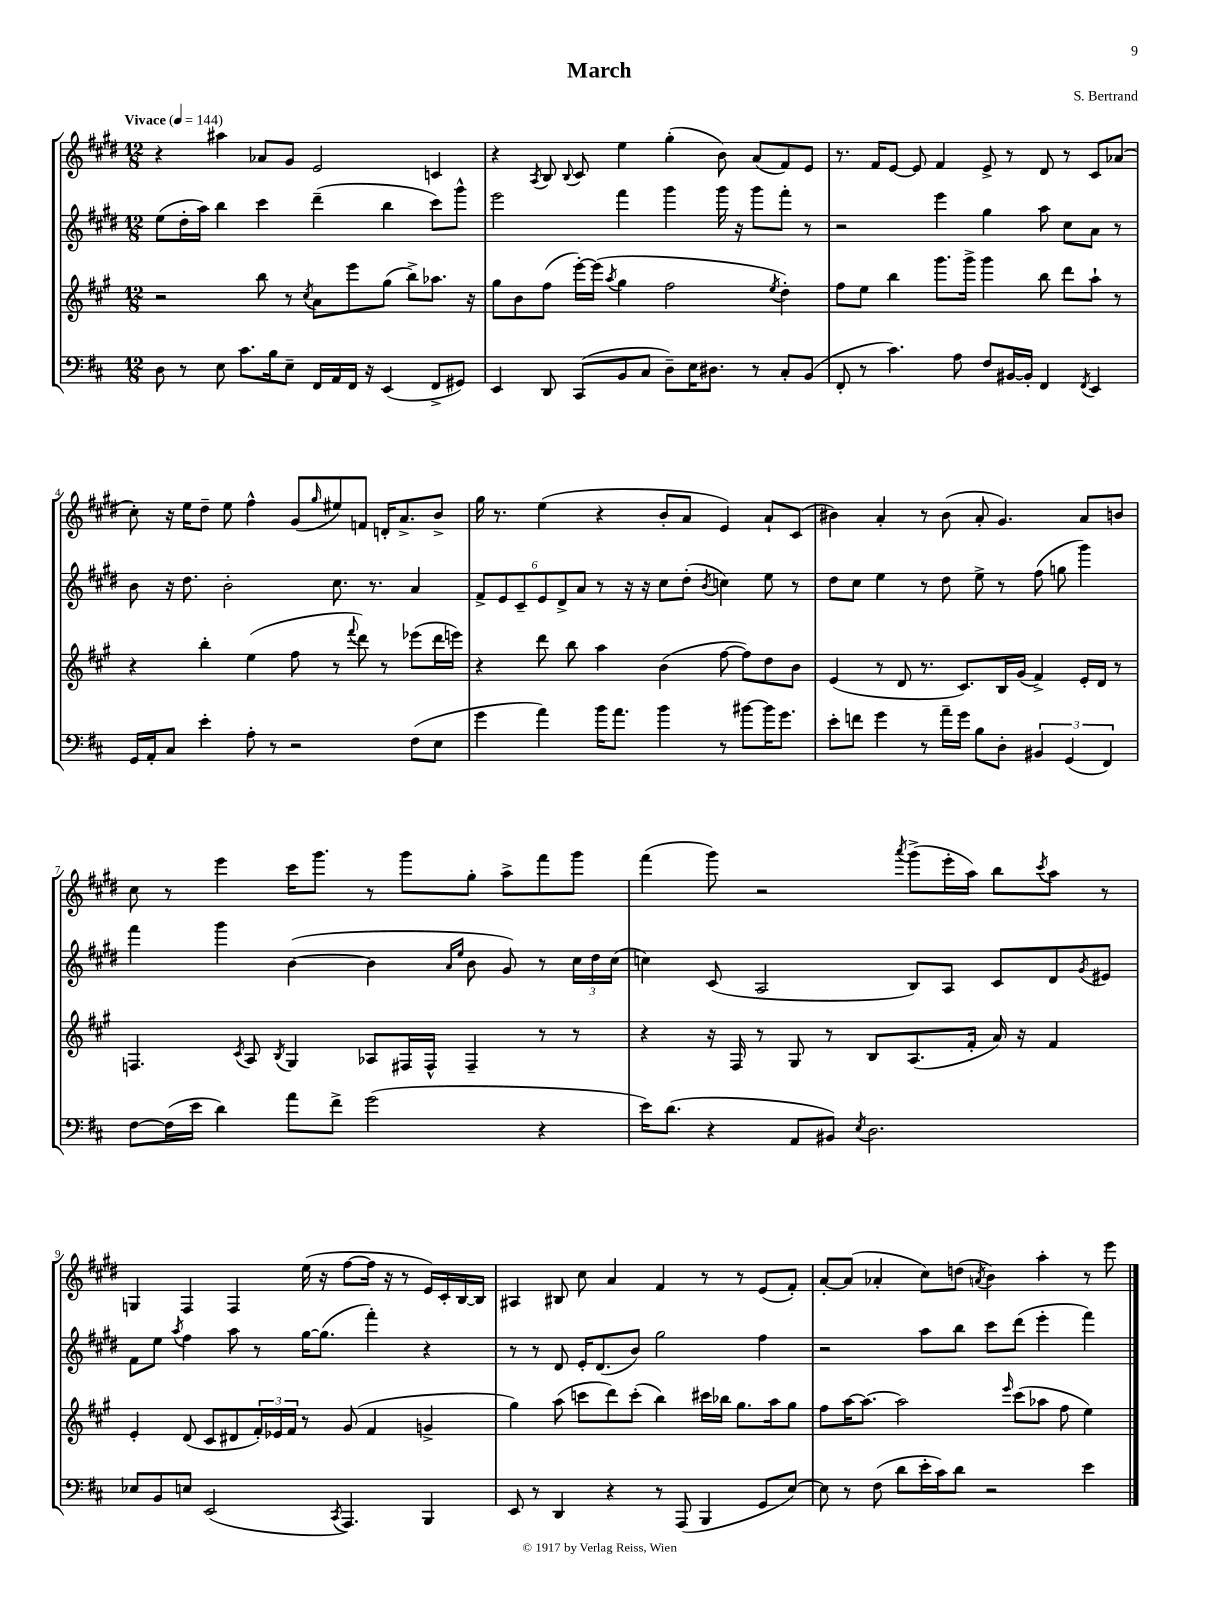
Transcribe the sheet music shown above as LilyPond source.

\header { title = "March" composer = "S. Bertrand" }
<<
\new StaffGroup <<
\new Staff = "s0" {
    \clef treble \key e \major \numericTimeSignature \time 12/8 \tempo "Vivace" 4 = 144
    r4 ais''4 aes'8 gis'8 e'2 c'4 |
    r4 \acciaccatura { a8 } b8 \appoggiatura { b8 } cis'8 e''4 gis''4-.( b'8) a'8( fis'8) e'8 |
    r8. fis'16 e'8~ e'8 fis'4 e'8-> r8 dis'8 r8 cis'8 aes'8( |
    cis''8-.) r16 e''16 dis''8-- e''8 fis''4-^ gis'8( \grace { gis''16 } eis''8) f'8 d'16-. a'8.-> b'8-> |
    gis''16 r8. e''4( r4 b'8-. a'8 e'4) a'8-! cis'8( |
    bis'4) a'4-. r8 bis'8( a'8-. gis'4.) a'8 b'8 |
    cis''8 r8 e'''4 cis'''16 gis'''8. r8 gis'''8 gis''8-. a''8-> fis'''8 gis'''8 |
    fis'''4( gis'''8) r2 \acciaccatura { a'''8 } gis'''8->( e'''16-. a''16) b''8 \acciaccatura { cis'''8 } a''8 r8 |
    g4 fis4 fis4 e''16( r16 fis''8~ fis''16 r16 r8 e'16) cis'16-. b16~ b16 |
    ais4 bis8 cis''8 a'4 fis'4 r8 r8 e'8( fis'8-.) |
    a'8~-. a'8( aes'4-. cis''8) d''8( \acciaccatura { a'8 } b'4) a''4-. r8 e'''8 \bar "|." |
}
\new Staff = "s1" {
    \clef treble \key e \major \numericTimeSignature \time 12/8
    e''8( dis''16-. a''16) b''4 cis'''4 dis'''4--( b''4 cis'''8) gis'''8-^ |
    e'''2 fis'''4 gis'''4 gis'''16 r16 gis'''8 fis'''8-. r8 |
    r2 e'''4 gis''4 a''8 cis''8 a'8 r8 |
    b'8 r16 dis''8. b'2-. cis''8. r8. a'4 |
    \tuplet 6/4 { fis'8-> e'8 cis'8-- e'8 dis'8-> a'8 } r8 r16 r16 cis''8 dis''8-.( \acciaccatura { b'8 } c''4) e''8 r8 |
    dis''8 cis''8 e''4 r8 dis''8 e''8-> r8 fis''8( g''8 gis'''4) |
    fis'''4 gis'''4 b'4~( b'4 \grace { a'16 e''16 } b'8 gis'8) r8 \tuplet 3/2 { cis''16 dis''16 cis''16( } |
    c''4) cis'8( a2 b8) a8 cis'8 dis'8 \acciaccatura { gis'8 } eis'8 |
    fis'8 e''8 \acciaccatura { a''8 } fis''4 a''8 r8 gis''16~ gis''8.( fis'''4-.) r4 |
    r8 r8 dis'8 e'16-. dis'8.( b'8) gis''2 fis''4 |
    r2 a''8 b''8 cis'''8 dis'''8( e'''4-. fis'''4) \bar "|." |
}
\new Staff = "s2" {
    \clef treble \key a \major \numericTimeSignature \time 12/8
    r2 b''8 r8 \acciaccatura { cis''8 } a'8 e'''8 gis''8( b''8->) aes''8. r16 |
    gis''8 b'8 fis''8( e'''16~-.) e'''16( \acciaccatura { a''8 } gis''4 fis''2 \acciaccatura { e''8 } d''4-.) |
    fis''8 e''8 b''4 gis'''8. gis'''16-> gis'''4 b''8 d'''8 a''8-! r8 |
    r4 b''4-. e''4( fis''8 r8 \appoggiatura { fis'''8 } d'''8) r8 ees'''8( d'''16 e'''16) |
    r4 d'''8 b''8 a''4 b'4( fis''8~ fis''8) d''8 b'8 |
    e'4( r8 d'8 r8. cis'8.) b16 gis'16( fis'4->) e'16-. d'16 r8 |
    f4. \acciaccatura { cis'8 } a8 \acciaccatura { b8 } gis4 aes8 fis16 fis16-^ fis4-- r8 r8 |
    r4 r16 fis16 r8 gis8 r8 b8 a8.( fis'16-. a'16) r16 fis'4 |
    e'4-. d'8( cis'8 dis'8 \tuplet 3/2 { fis'16-.) ees'16 fis'16 } r8 gis'8( fis'4 g'4-> |
    gis''4) a''8( c'''8 d'''8) c'''8-.( b''4) cis'''16 bes''16 gis''8. a''16 gis''8 |
    fis''8 a''16~ a''8.~ a''2 \grace { e'''16 } cis'''8( aes''8 fis''8 e''4) \bar "|." |
}
\new Staff = "s3" {
    \clef bass \key d \major \numericTimeSignature \time 12/8
    d8 r8 e8 cis'8. b16 e8-- fis,16 a,16 fis,16 r16 e,4( fis,8-> gis,8) |
    e,4 d,8 cis,8( b,8 cis8 d8--) e16 dis8. r8 cis8-. b,8( |
    fis,8-. r8 cis'4.) a8 fis8 bis,16~ bis,16-. fis,4 \acciaccatura { fis,8 } e,4 |
    g,16 a,16-. cis8 e'4-. a8-. r8 r2 fis8( e8 |
    g'4 a'4) b'16 a'8. b'4 r8 bis'8~ bis'16 g'8. |
    e'8-. f'8 g'4 r8 a'16-- g'16 b8 d8-. \tuplet 3/2 { bis,4 g,4( fis,4) } |
    fis8~ fis16( e'16 d'4) a'8 fis'8-> g'2( r4 |
    e'16) d'8.( r4 a,8 bis,8) \acciaccatura { e8 } d2. |
    ees8 b,8 e8 e,2( \acciaccatura { cis,8 } a,,4.) b,,4 |
    e,8 r8 d,4 r4 r8 a,,8( b,,4 g,8 e8~) |
    e8 r8 fis8( d'8 e'16-. cis'16) d'8 r2 e'4 \bar "|." |
}
>>
>>
